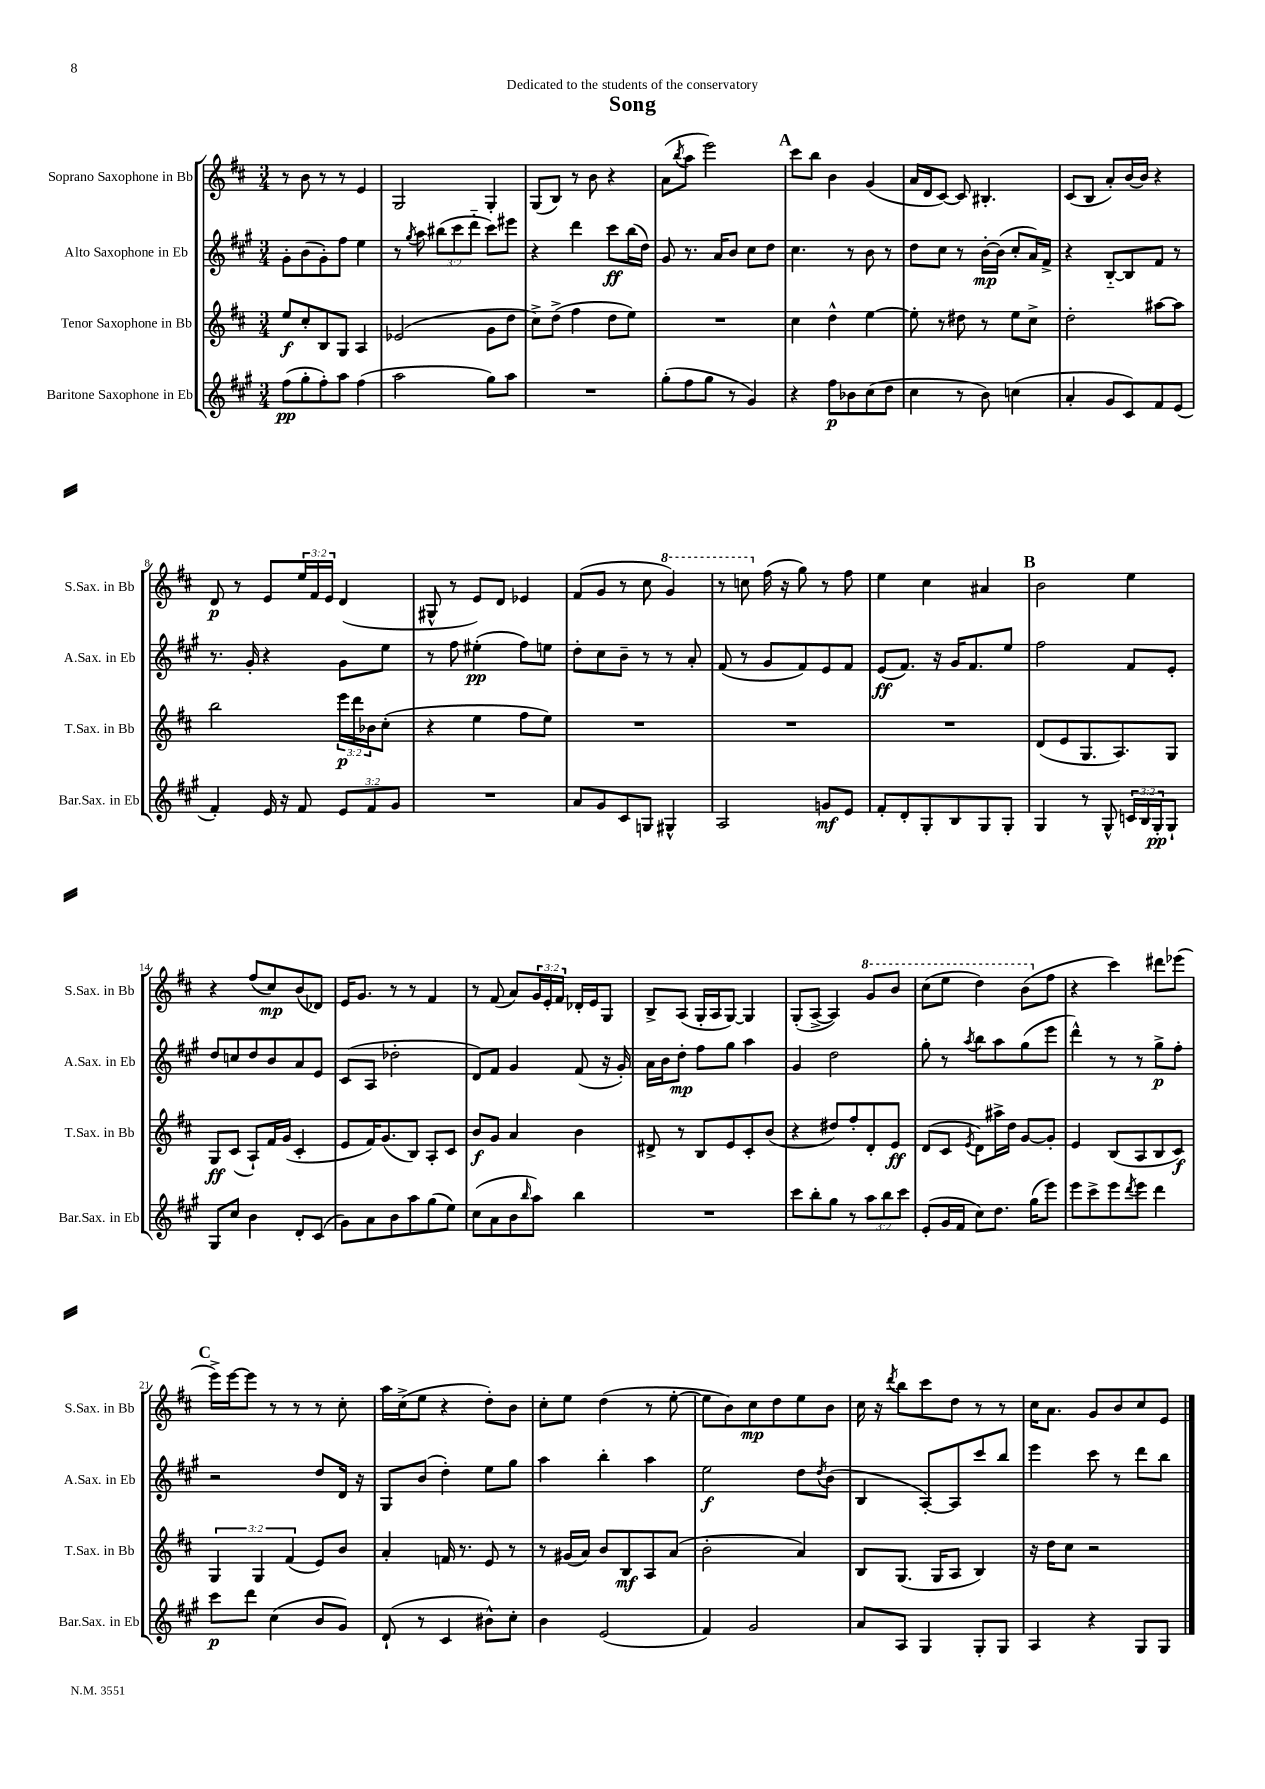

**kern	**dynam	**kern	**dynam	**kern	**dynam	**kern	**dynam
*part4	*part4	*part3	*part3	*part2	*part2	*part1	*part1
*staff4	*staff4	*staff3	*staff3	*staff2	*staff2	*staff1	*staff1
*I"Baritone Saxophone in Eb	*	*I"Tenor Saxophone in Bb	*	*I"Alto Saxophone in Eb	*	*I"Soprano Saxophone in Bb	*
*I'Bar.Sax. in Eb	*	*I'T.Sax. in Bb	*	*I'A.Sax. in Eb	*	*I'S.Sax. in Bb	*
*clefG2	*	*clefG2	*	*clefG2	*	*clefG2	*
*k[f#c#g#]	*	*k[f#c#]	*	*k[f#c#g#]	*	*k[f#c#]	*
*M3/4	*	*M3/4	*	*M3/4	*	*M3/4	*
=1	=1	=1	=1	=1	=1	=1	=1
(8ff#\L	pp	8ee/L	f	8g#'\L	.	8r	.
8gg#'\	.	8cc#'/	.	(8b\	.	8b\	.
8ff#'\)	.	8B/	.	8g#'\)	.	8r	.
8aa\J	.	8G/J	.	8ff#\J	.	8r	.
(4ff#\	.	4A/	.	4ee\	.	4e/	.
=2	=2	=2	=2	=2	=2	=2	=2
2aa\	.	(2e-X/	.	8r	.	2G/	.
.	.	.	.	8qgg#/	.	.	.
.	.	.	.	8aa\	.	.	.
.	.	.	.	(12bb#X\L	.	.	.
.	.	.	.	12ccc#\	.	.	.
.	.	.	.	12ddd\J	.	.	.
8gg#\L)	.	8g\L	.	8ccc#\L)	.	4G'/	.
8aa\J	.	8dd\J	.	8eee#X\J	.	.	.
=3	=3	=3	=3	=3	=3	=3	=3
2.r	.	8cc#^\L)	.	4r	.	(8G/L	.
.	.	(8dd^\J	.	.	.	8B/J)	.
.	.	4ff#\	.	4ddd\	.	8r	.
.	.	.	.	.	.	8b\	.
.	.	8dd\L	.	8ccc#\L	ff	4r	.
.	.	8ee\J)	.	(16bb\L	.	.	.
.	.	.	.	16dd\JJ)	.	.	.
=4	=4	=4	=4	=4	=4	=4	=4
(8gg#'\L	.	2.r	.	8g#/	.	(8a\L	.
.	.	.	.	.	.	8qbb/	.
8ff#\	.	.	.	8.r	.	8aa\J	.
8gg#\J	.	.	.	.	.	2eee\)	.
.	.	.	.	16a/KL	.	.	.
8r	.	.	.	8b/J	.	.	.
4g#/)	.	.	.	8cc#\L	.	.	.
.	.	.	.	8dd\J	.	.	.
!!LO:REH:place=s1:t=A
=5	=5	=5	=5	=5	=5	=5	=5
4r	.	4cc#\	.	4.cc#\	.	8ccc#\L	.
.	.	.	.	.	.	8bb\J	.
8ff#\L	p	4dd^^\	.	.	.	4b\	.
8b-X\	.	.	.	8r	.	.	.
(8cc#\	.	[4ee\	.	8b\	.	(4g/	.
8dd\J	.	.	.	8r	.	.	.
=6	=6	=6	=6	=6	=6	=6	=6
4cc#\	.	8ee'\]	.	8dd\L	.	16a/LL	.
.	.	.	.	.	.	16d/J	.
.	.	8r	.	8cc#\J	.	[8c#/J)	.
8r	.	8dd#X\	.	8r	.	8c#/]	.
8b\)	.	8r	.	[16b'\LL	mp	4.B#X'/	.
.	.	.	.	(16b\JJ]	.	.	.
(4ccn\	.	8ee\L	.	8cc#'/L	.	.	.
.	.	8cc#^\J	.	16a/L)	.	.	.
.	.	.	.	16f#^/JJ	.	.	.
=7	=7	=7	=7	=7	=7	=7	=7
4a'/	.	2dd'\	.	4r	.	(8c#/L	.
.	.	.	.	.	.	8B/J	.
8g#/L	.	.	.	[8B/L	.	8a'/L)	.
8c#/)	.	.	.	8B/]	.	[16b/L	.
.	.	.	.	.	.	16b/JJ]	.
8f#/	.	[8aa#X\L	.	8f#/J	.	4r	.
(8e/J	.	8aa#\J]	.	8r	.	.	.
!!LO:LB:g=z
=8	=8	=8	=8	=8	=8	=8	=8
4f#'/)	.	2bb\	.	8.r	.	8d/	p
.	.	.	.	.	.	8r	.
.	.	.	.	16g#'/	.	.	.
16e/	.	.	.	4r	.	8e/L	.
16r	.	.	.	.	.	.	.
8f#/	.	.	.	.	.	24ee/L	.
.	.	.	.	.	.	24f#/	.
.	.	.	.	.	.	24e/JJ	.
12e/L	.	24eee\LL	p	8g#\L	.	(4d/	.
.	.	24ddd\	.	.	.	.	.
12f#/	.	24b-X\J	.	.	.	.	.
.	.	(8cc#'\J	.	8ee\J	.	.	.
12g#/J	.	.	.	.	.	.	.
=9	=9	=9	=9	=9	=9	=9	=9
2.r	.	4r	.	8r	.	8G#X^^/	.
.	.	.	.	8ff#\	.	8r	.
.	.	4ee\	.	(4ee#X'\	pp	8e/L)	.
.	.	.	.	.	.	8d/J	.
.	.	8ff#\L	.	8ff#\L)	.	4e-X/	.
.	.	8ee\J)	.	8een\J	.	.	.
=10	=10	=10	=10	=10	=10	=10	=10
8a/L	.	2.r	.	8dd'\L	.	(8f#/L	.
8g#/	.	.	.	8cc#\	.	8g/J	.
8c#/	.	.	.	8b~\J	.	8r	.
8Gn/J	.	.	.	8r	.	8cc#\	.
*	*	*	*	*	*	*8va	*
4G#X^^/	.	.	.	8r	.	4gg/)	.
.	.	.	.	8a'/	.	.	.
=11	=11	=11	=11	=11	=11	=11	=11
2A/	.	2.r	.	(8f#/	.	8r	.
.	.	.	.	8r	.	8cccn\	.
*	*	*	*	*	*	*X8va	*
.	.	.	.	8g#/L	.	(16ff#\	.
.	.	.	.	.	.	16r	.
.	.	.	.	8f#/)	.	8gg\)	.
8gn/L	mf	.	.	8e/	.	8r	.
8e/J	.	.	.	8f#/J	.	8ff#\	.
=12	=12	=12	=12	=12	=12	=12	=12
8f#'/L	.	2.r	.	(8e/L	ff	4ee\	.
8d'/	.	.	.	8.f#/J)	.	.	.
8G#'/	.	.	.	.	.	4cc#\	.
.	.	.	.	16r	.	.	.
8B/	.	.	.	16g#/KL	.	.	.
.	.	.	.	8.f#/	.	.	.
8G#/	.	.	.	.	.	4a#X/	.
8G#'/J	.	.	.	8ee/J	.	.	.
!!LO:REH:place=s1:t=B
=13	=13	=13	=13	=13	=13	=13	=13
4G#/	.	(8d/L	.	2ff#\	.	2b\	.
.	.	8e/	.	.	.	.	.
8r	.	8.G/	.	.	.	.	.
8G#^^/	.	.	.	.	.	.	.
.	.	8.A/)	.	.	.	.	.
24cn/LL	.	.	.	8f#/L	.	4ee\	.
24B/	.	.	.	.	.	.	.
24G#'/J	pp	.	.	.	.	.	.
8G#`/J	.	8G/J	.	8e'/J	.	.	.
!!LO:LB:g=z
=14	=14	=14	=14	=14	=14	=14	=14
8G#/L	.	8G/L	ff	8dd/L	.	4r	.
8cc#/J	.	(8c#/J	.	8ccn/	.	.	.
4b\	.	8A`/L)	.	8dd/	.	(8ff#/L	.
.	.	16f#/L	.	8b/	.	8cc#/)	mp
.	.	(16g/JJ	.	.	.	.	.
8d'/L	.	4c#'/	.	8a/	.	(8b/	.
(8c#/J	.	.	.	8e/J	.	8d-X/J)	.
=15	=15	=15	=15	=15	=15	=15	=15
8g#\L)	.	8e/L	.	(8c#/L	.	16e/KL	.
.	.	.	.	.	.	8.g/J	.
8a\	.	16f#/K)	.	8A/J	.	.	.
.	.	(8.g/	.	.	.	.	.
8b\	.	.	.	2dd-X'\	.	8r	.
8aa\	.	8B/J)	.	.	.	8r	.
(8gg#\	.	8A'/L	.	.	.	4f#/	.
8ee\J)	.	8c#/J	.	.	.	.	.
=16	=16	=16	=16	=16	=16	=16	=16
(8cc#\L	.	8b/L	f	8d/L)	.	8r	.
8a\	.	8g/J	.	8f#/J	.	(8f#/	.
8b\	.	4a/	.	4g#/	.	8a/L)	.
16qqbb/	.	.	.	.	.	.	.
8aa\J)	.	.	.	.	.	24g/L	.
.	.	.	.	.	.	24e'/	.
.	.	.	.	.	.	24f#/JJ	.
4bb\	.	4b\	.	(8f#/	.	16d-X'/LL	.
.	.	.	.	.	.	16e/J	.
.	.	.	.	16r	.	8G/J	.
.	.	.	.	16g#'/)	.	.	.
=17	=17	=17	=17	=17	=17	=17	=17
2.r	.	8d#X^/	.	16a\LL	.	8B^/L	.
.	.	.	.	16b\J	.	.	.
.	.	8r	.	8dd'\J	mp	(8A/J	.
.	.	8B/L	.	8ff#\L	.	16G'/LL	.
.	.	.	.	.	.	16A/J	.
.	.	8e/	.	8gg#\J	.	[8G/J)	.
.	.	8c#'/	.	4aa\	.	4G/]	.
.	.	(8b/J	.	.	.	.	.
=18	=18	=18	=18	=18	=18	=18	=18
8ccc#\L	.	4r	.	4g#/	.	(8G'/L	.
8bb'\	.	.	.	.	.	[8A^/J	.
8gg#\J	.	8dd#X/L)	.	2dd\	.	4A/])	.
8r	.	8ff#'/	.	.	.	.	.
*	*	*	*	*	*	*8va	*
12aa\L	.	8d'/	.	.	.	8gg/L	.
12bb\	.	.	.	.	.	.	.
.	.	8e/J	ff	.	.	8bb/J	.
12ccc#\J	.	.	.	.	.	.	.
=19	=19	=19	=19	=19	=19	=19	=19
(8e'/L	.	(8d/L	.	8gg#'\	.	(8ccc#\L	.
16g#/L	.	8c#/J	.	8r	.	8eee\J	.
16f#/JJ	.	.	.	.	.	.	.
.	.	8qe/	.	8qaa/	.	.	.
8cc#\L)	.	8d\L)	.	8bb\L	.	4ddd\)	.
8.dd\J	.	16aa#X^\L	.	8aa\	.	.	.
.	.	16dd\JJ	.	.	.	.	.
.	.	[8g/L	.	(8gg#\	.	(8bb\L	.
(16gg#\KL	.	.	.	.	.	.	.
*	*	*	*	*	*	*X8va	*
8eee\J)	.	8g'/J]	.	8eee\J	.	8ff#\J	.
=20	=20	=20	=20	=20	=20	=20	=20
8eee\L	.	4e/	.	4ddd^^\)	.	4r	.
8ccc#^\	.	.	.	.	.	.	.
8eee\	.	(8B/L	.	8r	.	4ccc#\)	.
8qddd/	.	.	.	.	.	.	.
8eee\J	.	8A/	.	8r	.	.	.
4ddd\	.	8B/	.	8gg#^\L	p	8ddd#X\L	.
.	.	8c#/J)	f	8ff#'\J	.	(8eee-X\J	.
!!LO:LB:g=z
!!LO:REH:place=s1:t=C
=21	=21	=21	=21	=21	=21	=21	=21
8ccc#\L	p	6G/	.	2r	.	16eee^\LL)	.
.	.	.	.	.	.	[16eee\J	.
8ddd\J	.	.	.	.	.	8eee\J]	.
.	.	6G/	.	.	.	.	.
(4cc#\	.	.	.	.	.	8r	.
.	.	(6f#/	.	.	.	.	.
.	.	.	.	.	.	8r	.
8b/L	.	8e/L)	.	8dd/L	.	8r	.
8g#/J)	.	8b/J	.	16d/Jk	.	8cc#'\	.
.	.	.	.	16r	.	.	.
=22	=22	=22	=22	=22	=22	=22	=22
(8d`/	.	4a'/	.	8G#/L	.	16aa\LL	.
.	.	.	.	.	.	(16cc#^\J	.
8r	.	.	.	(8b/J	.	8ee\J	.
4c#/	.	16fn/	.	4dd'\)	.	4r	.
.	.	8.r	.	.	.	.	.
8b#X^^\L)	.	8e/	.	8ee\L	.	8dd'\L)	.
8cc#'\J	.	8r	.	8gg#\J	.	8b\J	.
=23	=23	=23	=23	=23	=23	=23	=23
4b\	.	8r	.	4aa\	.	8cc#'\L	.
.	.	(16g#X/LL	.	.	.	8ee\J	.
.	.	16a/JJ)	.	.	.	.	.
(2e/	.	8b/L	.	4bb'\	.	(4dd\	.
.	.	8B/	mf	.	.	.	.
.	.	8A/	.	4aa\	.	8r	.
.	.	(8a/J	.	.	.	[8ee'\	.
=24	=24	=24	=24	=24	=24	=24	=24
4f#/)	.	2b'\	.	2ee\	f	8ee\L]	.
.	.	.	.	.	.	8b\)	.
2g#/	.	.	.	.	.	8cc#\	mp
.	.	.	.	.	.	8dd\	.
.	.	4a/)	.	8dd\L	.	8ee\	.
.	.	.	.	8qdd/	.	.	.
.	.	.	.	(8b\J	.	8b\J	.
=25	=25	=25	=25	=25	=25	=25	=25
8a/L	.	8B/L	.	4B/	.	16cc#\	.
.	.	.	.	.	.	16r	.
.	.	.	.	.	.	8qddd/	.
8A/J	.	(8.G/J	.	.	.	8bb\L	.
4G#/	.	.	.	[8A'/L)	.	8ccc#\	.
.	.	16G/KL	.	.	.	.	.
.	.	8A/J	.	8A/]	.	8dd\J	.
8G#'/L	.	4B/)	.	8ccc#/	.	8r	.
8G#/J	.	.	.	8bb/J	.	8r	.
=26	=26	=26	=26	=26	=26	=26	=26
4A/	.	16r	.	4eee\	.	16cc#\KL	.
.	.	16dd\KL	.	.	.	8.a\J	.
.	.	8cc#\J	.	.	.	.	.
4r	.	2r	.	8ccc#\	.	8g/L	.
.	.	.	.	8r	.	8b/	.
8G#/L	.	.	.	8ddd\L	.	8cc#/	.
8G#/J	.	.	.	8bb\J	.	8e/J	.
==	==	==	==	==	==	==	==
*-	*-	*-	*-	*-	*-	*-	*-
